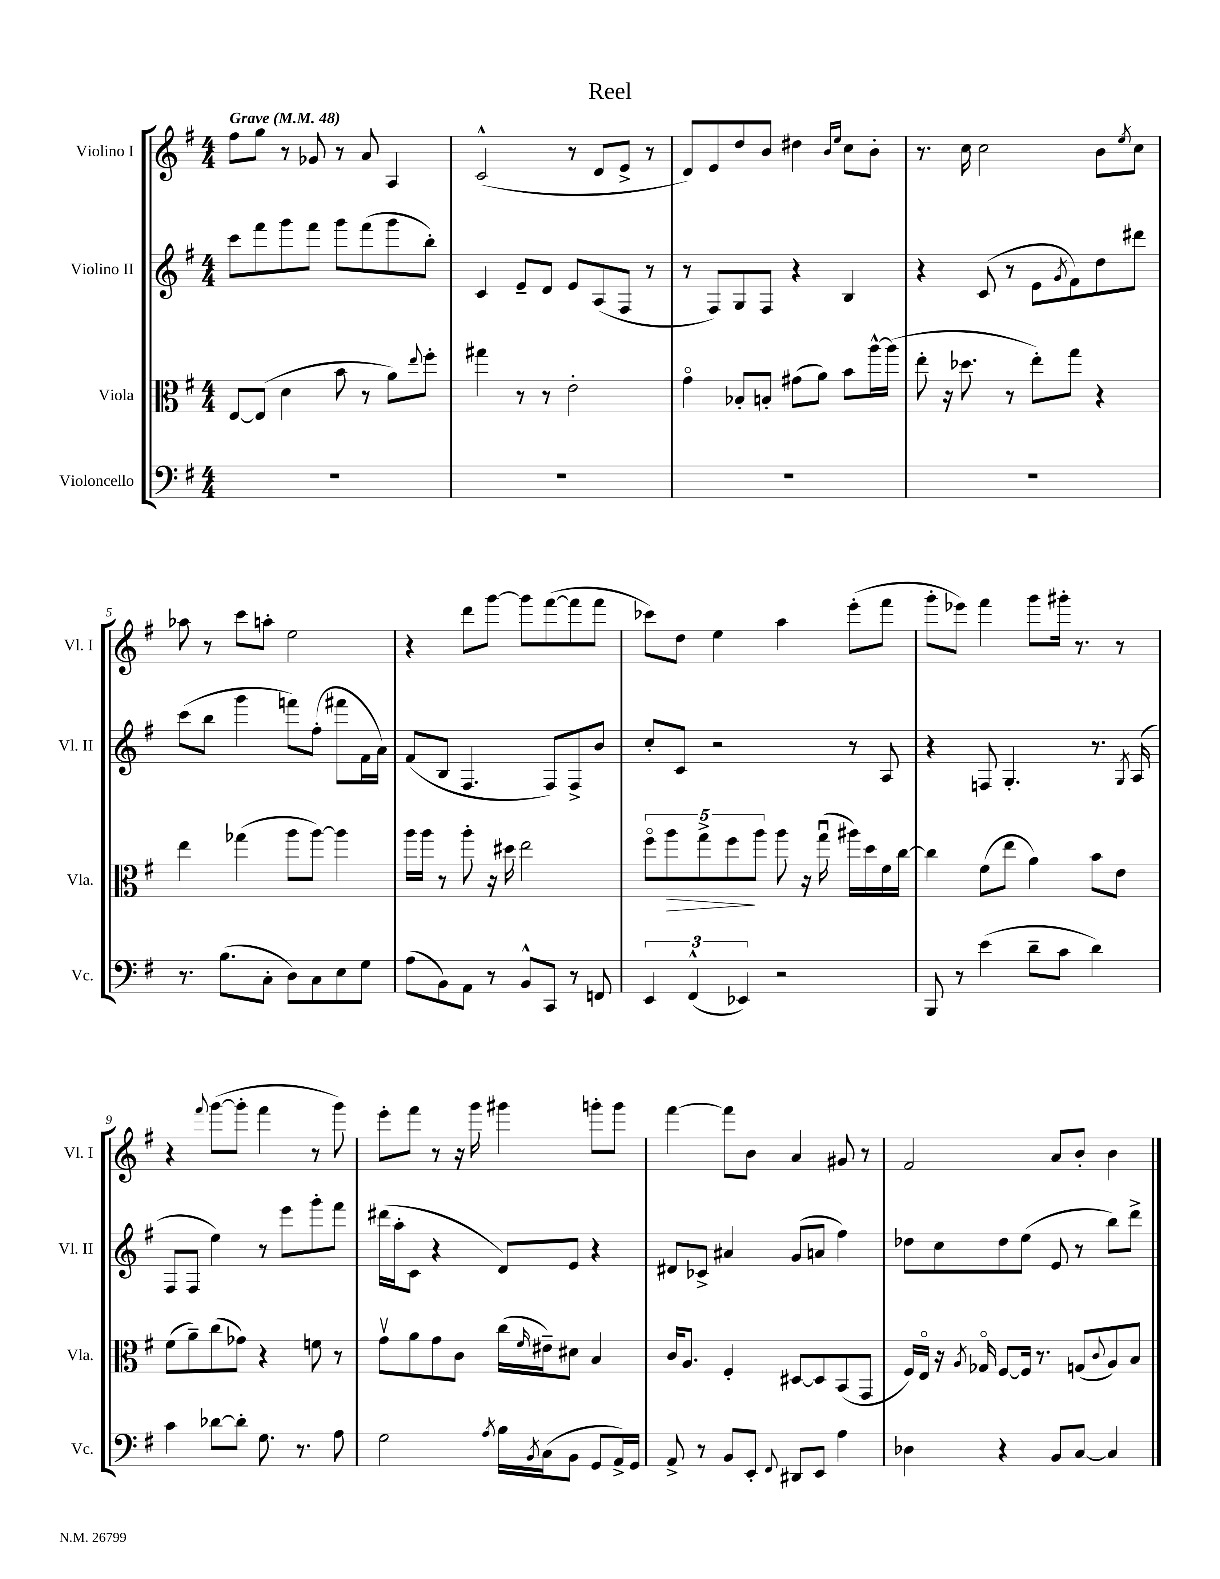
\header { title = "Reel" }
<<
\new StaffGroup <<
\new Staff = "s0" \with { instrumentName = "Violino I" shortInstrumentName = "Vl. I" } {
    \clef treble \key g \major \numericTimeSignature \time 4/4 \tempo "Grave" 4 = 48
    fis''8 g''8 r8 ges'8 r8 a'8 a4 |
    c'2-^( r8 d'8 e'8-> r8 |
    d'8) e'8 d''8 b'8 dis''4 \grace { b'16 e''16 } c''8 b'8-. |
    r8. c''16 c''2 b'8 \acciaccatura { e''8 } c''8 |
    aes''8 r8 c'''8 a''8-. e''2 |
    r4 d'''8 g'''8~ g'''8 fis'''8~( fis'''8 fis'''8 |
    ces'''8) d''8 e''4 a''4 e'''8-.( fis'''8 |
    g'''8-. ees'''8) fis'''4 g'''8 gis'''16-. r8. r8 |
    r4 \appoggiatura { fis'''8 } g'''8~( g'''8-. fis'''4 r8 g'''8) |
    e'''8-. fis'''8 r8 r16 g'''16 gis'''4 g'''8-. g'''8 |
    fis'''4~ fis'''8 b'8 a'4 gis'8 r8 |
    fis'2 a'8 b'8-. b'4 \bar "|." |
}
\new Staff = "s1" \with { instrumentName = "Violino II" shortInstrumentName = "Vl. II" } {
    \clef treble \key g \major \numericTimeSignature \time 4/4
    c'''8 fis'''8 g'''8 fis'''8 g'''8 fis'''8( g'''8 b''8-.) |
    c'4 e'8-- d'8 e'8 a8( fis8 r8 |
    r8 fis8) g8 fis8 r4 b4 |
    r4 c'8( r8 e'8 \acciaccatura { g'8 } fis'8) d''8 dis'''8 |
    c'''8( b''8 g'''4 f'''8) fis''8-.( fis'''8 fis'16 a'16) |
    fis'8( b8 fis4. fis8) fis8-> b'8 |
    c''8-. c'8 r2 r8 a8 |
    r4 f8 g4.-. r8. \acciaccatura { g8 } a16( |
    fis8 fis8 e''4) r8 e'''8 g'''8-. fis'''8 |
    dis'''16( a''16-. c'8 r4 d'8) e'8 r4 |
    dis'8 ces'8-> ais'4 g'8( a'8 fis''4) |
    des''8 c''8 des''8 e''8( e'8 r8 b''8) d'''8-> \bar "|." |
}
\new Staff = "s2" \with { instrumentName = "Viola" shortInstrumentName = "Vla." } {
    \clef alto \key g \major \numericTimeSignature \time 4/4
    e8~ e8( d'4 b'8 r8 a'8) \appoggiatura { e''8 } fis''8-. |
    gis''4 r8 r8 e'2-. |
    g'4\flageolet bes8-. b8-. gis'8( a'8) b'8 a''16~-^ a''16( |
    e''8-. r16 des''8. r8 e''8-.) g''8 r4 |
    e''4 ges''4( a''8 a''8~) a''4 |
    a''16 a''16 r8 a''8-. r16 dis''16 e''2 |
    \tuplet 5/4 { fis''8\flageolet a''8\> g''8-> fis''8\! a''8 } a''8 r16 g''16\downbow( ais''16) d''16 fis'16 c''16~ |
    c''4 fis'8( e''8 a'4) b'8 e'8 |
    fis'8( a'8--) c''8( ges'8) r4 f'8 r8 |
    g'8\upbow a'8 g'8 c'8 c''16( \grace { fis'16 } eis'16--) dis'8 b4 |
    c'16 a8. fis4-. dis8~ dis8 b,8( g,8 |
    fis16) e16\flageolet r16 \acciaccatura { a8 } ges16\flageolet fis8~ fis16 r8. g8( \appoggiatura { c'8 } a8) b8 \bar "|." |
}
\new Staff = "s3" \with { instrumentName = "Violoncello" shortInstrumentName = "Vc." } {
    \clef bass \key g \major \numericTimeSignature \time 4/4
    R1 |
    R1 |
    R1 |
    R1 |
    r8. b8.( c8-. d8) c8 e8 g8 |
    a8( b,8) a,8 r8 b,8-^ c,8 r8 f,8 |
    \tuplet 3/2 { e,4 fis,4-^( ees,4) } r2 |
    b,,8 r8 e'4( d'8-- c'8 d'4) |
    c'4 des'8~ des'8-. g8. r8. a8 |
    g2 \acciaccatura { a8 } b16 \acciaccatura { b,8 } c16( b,8 g,8 a,16->) g,16 |
    a,8-> r8 b,8 e,8-. \appoggiatura { fis,8 } dis,8 e,8 a4 |
    des4 r4 b,8 c8~ c4 \bar "|." |
}
>>
>>
